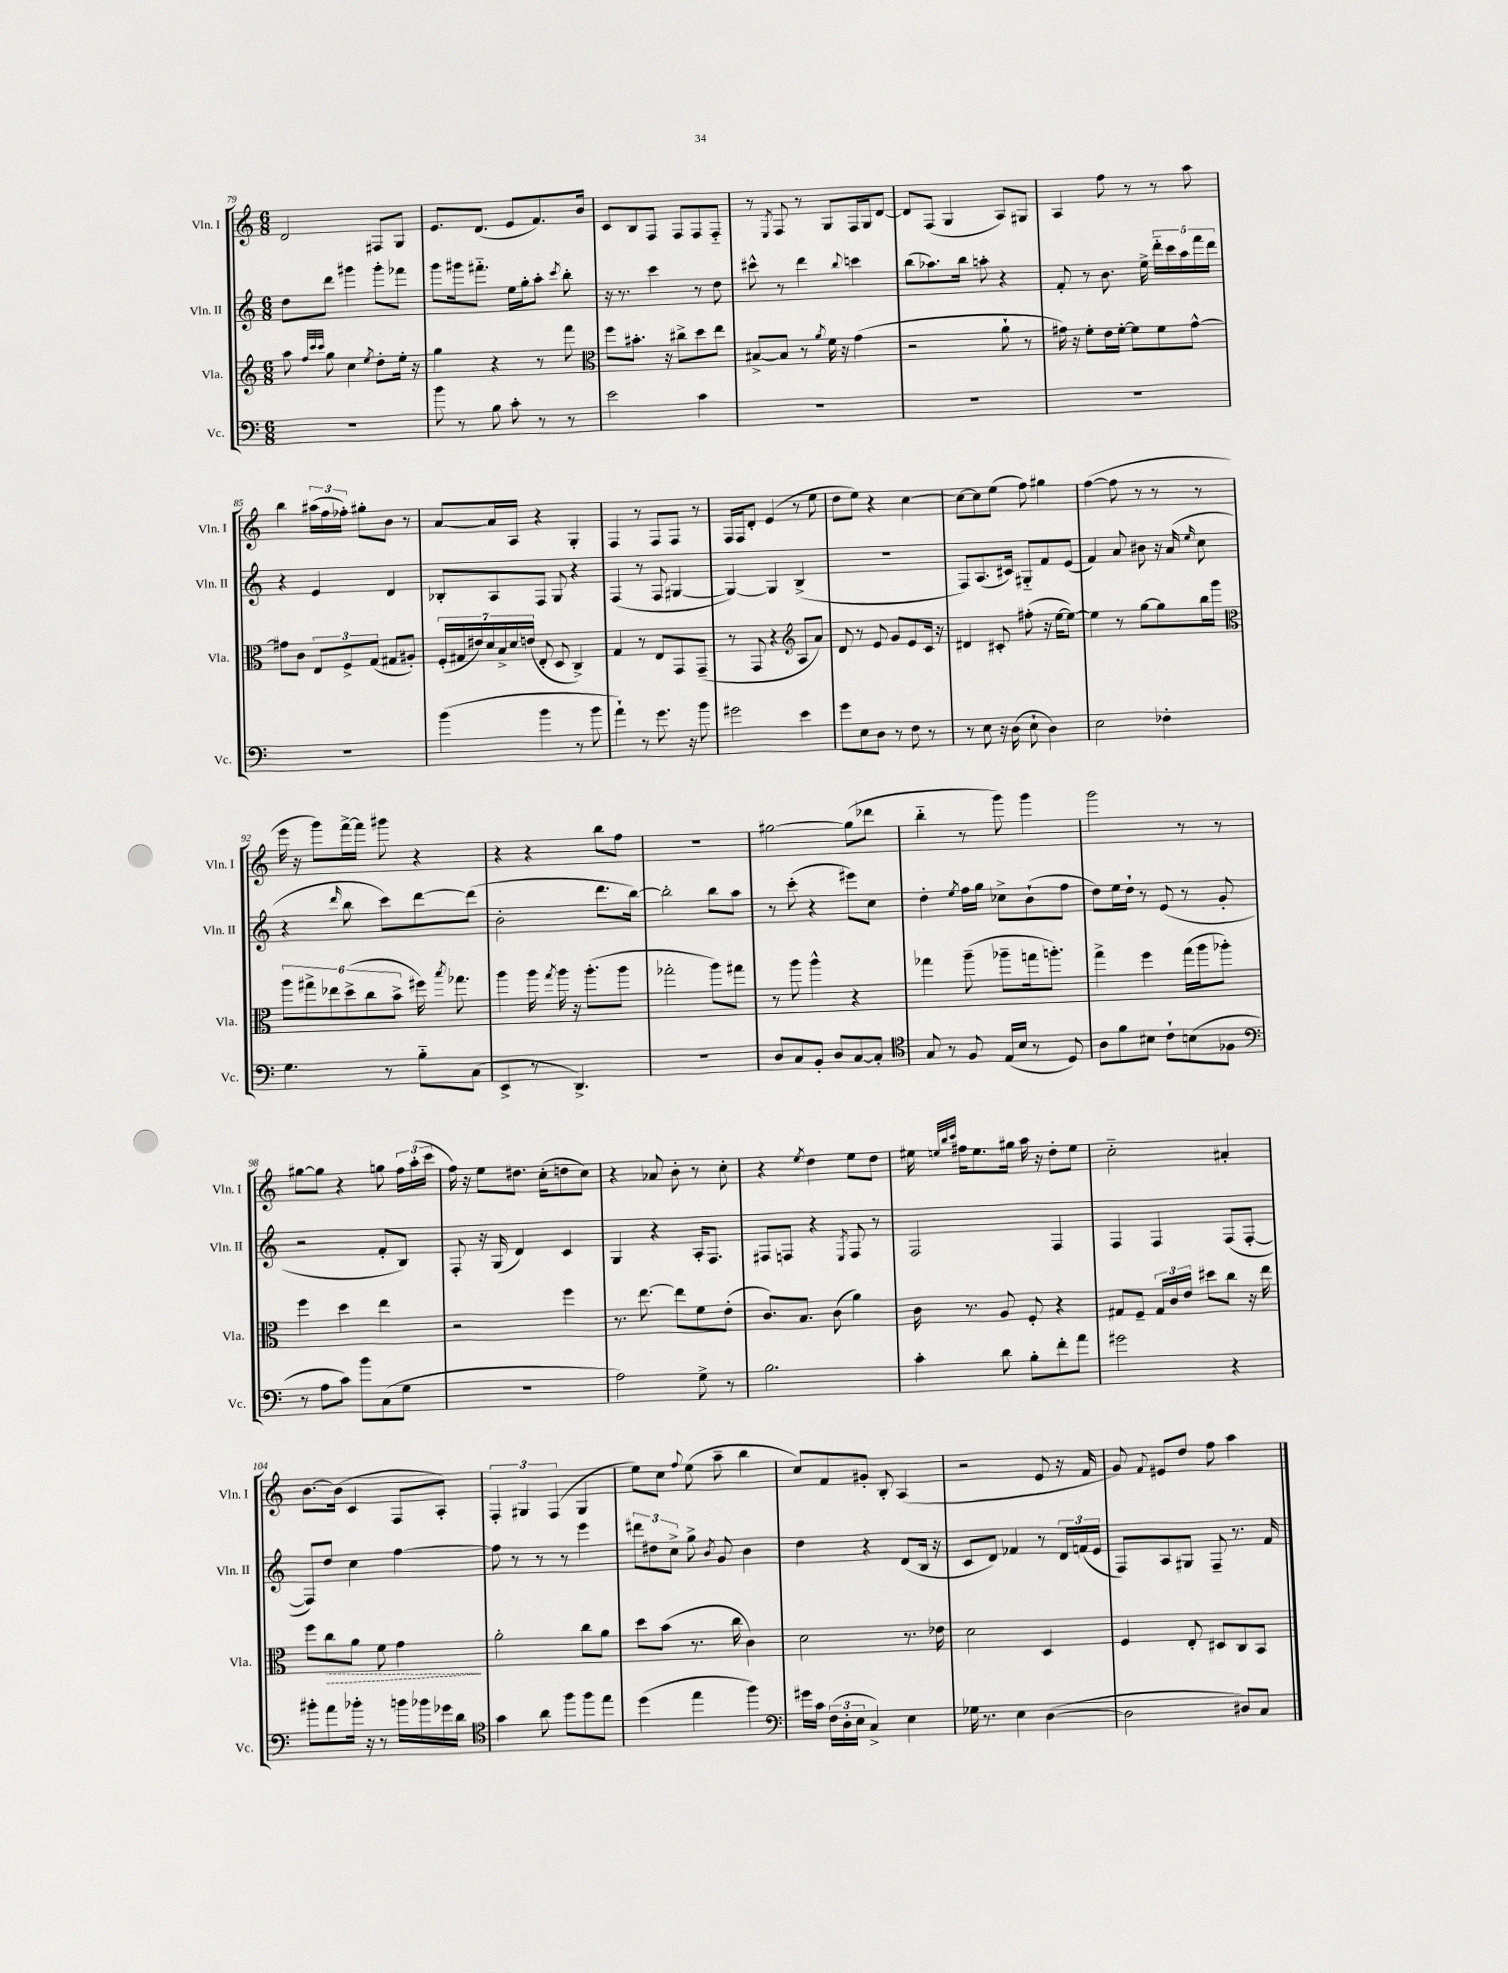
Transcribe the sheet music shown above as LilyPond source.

<<
\new StaffGroup <<
\new Staff = "s0" \with { instrumentName = "Vln. I" shortInstrumentName = "Vln. I" } {
    \clef treble \key c \major \numericTimeSignature \time 6/8
    \autoBeamOff d'2 fis8[ g8] |
    e'8.[ d'8.]( e'8[ f'8.) b'16] |
    c'8[ b8 f8] f8[ f8 f8]-_ |
    r8 \acciaccatura { e8 } f8 r8 g8[ f16 g16 d'8]~ |
    d'8[ f8]( g4 a8[) gis8] |
    a4 f''8 r8 r8 a''8 |
    b''4 \tuplet 3/2 { ais''16[( f''16 fes''16]-.) } gis''8[-. b'8] r8 |
    a'8[~ a'16 a16] r4 g4-. |
    f4 r8 f8[ f8] r8 |
    f16[ f16 d'8]-. e'4( r8 e''8 |
    d''8[ e''8]) r4 c''4~ |
    c''8[~ c''8 e''8]( f''8) gis''4 |
    f''4~( f''8 r8 r8 r8 |
    e'''16 r16 g'''8[) f'''16~-> f'''16] gis'''8 r4 |
    r4 r4 b''8[ f''8] |
    R2. |
    gis''2~ gis''8[( des'''8] |
    b''4-_ r8 g'''8) g'''4 |
    g'''2 r8 r8 |
    gis''8[~ gis''8] r4 g''8 \tuplet 3/2 { f''16[ a''16-.( c'''16] } |
    f''16) r16 e''8[ dis''8.] c''16[-.( d''8 c''8]) |
    r4 aes'8 b'8-. r8 c''8-. |
    r4 \acciaccatura { e''8 } d''4 e''8[ d''8] |
    eis''16 \grace { e''32[ b''32 c'''32] } fis''16[ e''8. gis''16] a''16 r16 d''8[-. e''8] |
    c''2-_ ais'4-. |
    b'8.[~ b'16]( c'4 f8[ a8]-.) |
    \tuplet 3/2 { f4-. gis4 f4( } gis4 |
    e''8[) c''8] \appoggiatura { f''8 } e''8( a''8-- b''4 |
    c''8[) f'8 gis'8]-. b8-. a4( |
    r2 e'8 r16 f'16 |
    g'8) \appoggiatura { f'8 } eis'8[ d''8] f''8 a''4 \bar "|." |
}
\new Staff = "s1" \with { instrumentName = "Vln. II" shortInstrumentName = "Vln. II" } {
    \clef treble \key c \major \numericTimeSignature \time 6/8
    \autoBeamOff d''8[ d'''8] gis'''4 gis'''8[-. fes'''8] |
    g'''8[ gis'''16 fis'''8.]-_ e''16[ g''16-. a''8]-. \acciaccatura { c'''8 } b''8-. |
    r16 r8. c'''4 r8 d''8 |
    cis'''8-^ r8 d'''4 \appoggiatura { b''8 } c'''4 |
    b''8[( aes''8.) b''16] a''8-. r4 |
    f'8-. r8 b'8. e''16-> \tuplet 5/4 { d'''16[-_ c'''16 a''16 f'''16 d'''16] } |
    r4 e'4 d'4 |
    bes8[-. a8 f8] g8 r4 |
    f4( r8 f8 gis4~ |
    gis4~) gis4 b4->( |
    R2. |
    f8[) a8.( cis'16]) gis8[-_ f'8 e'8]( |
    f'4) a'8 bis'8 r16 a'16( \grace { e''16 } c''8 |
    r4 \grace { d'''16 } b''8 c'''8[) d'''8~ d'''8]( |
    b'2-. d'''8.[ b''16]~) |
    b''2-. b''8[ a''8] |
    r8 c'''8-.( r4 eis'''8[) c''8] |
    d''4-. \acciaccatura { e''8 } f''16[ g''16] ces''8[-> b'8-!( f''8] |
    d''8[) e''16 d''16]-! r8 e'8( r8 g'8-. |
    r2 f'8[-. b8]) |
    f8-. r16 g16( d'4) c'4 |
    g4 r4 a16[-. f8.] |
    fis8[ f8] r4 \acciaccatura { e8 } f8 r8 |
    f2 f4 |
    f4 f4 f8[( f8]~-. |
    f8[) d''8] c''4 f''4~ |
    f''8 r8 r8 r8 e'''4 |
    \tuplet 3/2 { dis'''8[ dis''8 c''8]-> } g''8-> \acciaccatura { b'8 } g'8 b'4 |
    d''4 r4 d'8[( b16] r16 |
    c'8[ d'8]) fes'4 r8 \tuplet 3/2 { d'16[ f'16( e'16] } |
    f8[) a8 gis8] f8-- r8. f'16 \bar "|." |
}
\new Staff = "s2" \with { instrumentName = "Vla." shortInstrumentName = "Vla." } {
    \clef treble \key c \major \numericTimeSignature \time 6/8
    \autoBeamOff a''8 \grace { f''32[ c'''32 c'''32] } g''8 c''4 \acciaccatura { e''8 } d''8[-. e''16]-. r16 |
    g''4 r4 r8 f'''8 |
    \clef alto f''8[ bis'8.]-. r16 cis''8[-> d''8 e''8] |
    bis8[~-> bis8] r8 \acciaccatura { a'8 } f'16 r16 g'4( |
    r2 a'8-! r8 |
    gis'16) r16 f'8[-. e'16 f'16]~-. f'8[ f'8 gis'8]~-^ |
    gis'8[ c'8] \tuplet 3/2 { e8[ f8-> g8]( } gis8[ ais8]-.) |
    \tuplet 7/4 { f16[-.( gis16 eis'16) d'16 b16-> d'16 e'16]( } e8-. d8 c4->) |
    g4 r8 e8[ g,8 g,8]--( |
    r8 g,8 r4 \clef treble a8[ a'8]) |
    d'8 r8 e'8 g'8[ e'8 c'16] r16 |
    dis'4 cis'8-. fis''8-.( r16 e''16[~ e''8]~) |
    e''4 r8 g''8[~ g''8 b''16 g'''16] |
    \clef alto \tuplet 6/4 { a''8[ gis''8-> ees''8 d''8->( c''8 b'8]-> } fis''16) \acciaccatura { b''8 } ges''8. |
    a''4 a''16 \acciaccatura { g''8 } a''16 r16 a''8.[-.( a''8] |
    ges''2-. a''8[) gis''8] |
    r8 a''8 a''4-^ r4 |
    ges''4 a''8--( aes''8[-- g''16 a''8.]-.) |
    g''4-> f''4 g''16[( a''16 aes''8]-.) |
    f''4 d''4 e''4 |
    r2 f''4 |
    r8. e''8.~ e''8[ f'8 e'8]-.( |
    c'8.[) b8.] c'8( a'4) |
    c'16 r8. a8 f8-. r4 |
    gis8[ f8]-- \tuplet 3/2 { gis16[ c'16 e'16] } dis''8[ c''8] r16 e''16 |
    f''8[ \once \override Hairpin.style = #'dashed-line c''8\> a'8] f'8 g'4\! |
    a'2-. c''8[ a'8] |
    d''8[ b'8]( r8. c''16 c'4) |
    d'2 r8. ees'16 |
    d'2 d4 |
    f4 e8-. dis8[ c8 b,8] \bar "|." |
}
\new Staff = "s3" \with { instrumentName = "Vc." shortInstrumentName = "Vc." } {
    \clef bass \key c \major \numericTimeSignature \time 6/8
    \autoBeamOff R2. |
    b'8 r8 b8 c'8-. r8 r8 |
    e'2 c'4 |
    R2. |
    R2. |
    R2. |
    R2. |
    b'4( b'4 r8 b'8 |
    a'4-!) r8 g'8. r16 b'8 |
    gis'2 e'4 |
    g'8[ e8 d8] r8 f8 r8 |
    r8 e8 r16 d16( e8-! d4) |
    e2 fes4-. |
    g4. r8 b8[-_ c8]( |
    e,4-> r8 d,4.->) |
    R2. |
    d8[ c8 b,8]-. d8[ c8~ c8]-. |
    \clef tenor g8 r8 f8 e16[( b16] r8 d8) |
    a8[ f'8 bis8] c'8[-! b8( fes8] |
    \clef bass r8 a8[ c'8]) b'8[ c8( g8] |
    R2. |
    a2) g8-> r8 |
    b2. |
    c'4-. d'8 b8[-. f'8-. a'8] |
    gis'2 r4 |
    bis'8[-. a'8 bes'16]-. r16 r8 b'16[ bes'16 ges'16 d'16] |
    \clef tenor g'4 a'8 f''8[ f''8 e''8] |
    d''4( e''4 f''4) |
    \clef bass gis'16[ c'16] \tuplet 3/2 { f16[( d16-. e16] } c4->) e4 |
    ges16 r8. e4 d4~( |
    d2 dis8[) c8] \bar "|." |
}
>>
>>
\layout { \context { \Score currentBarNumber = #79 } }
